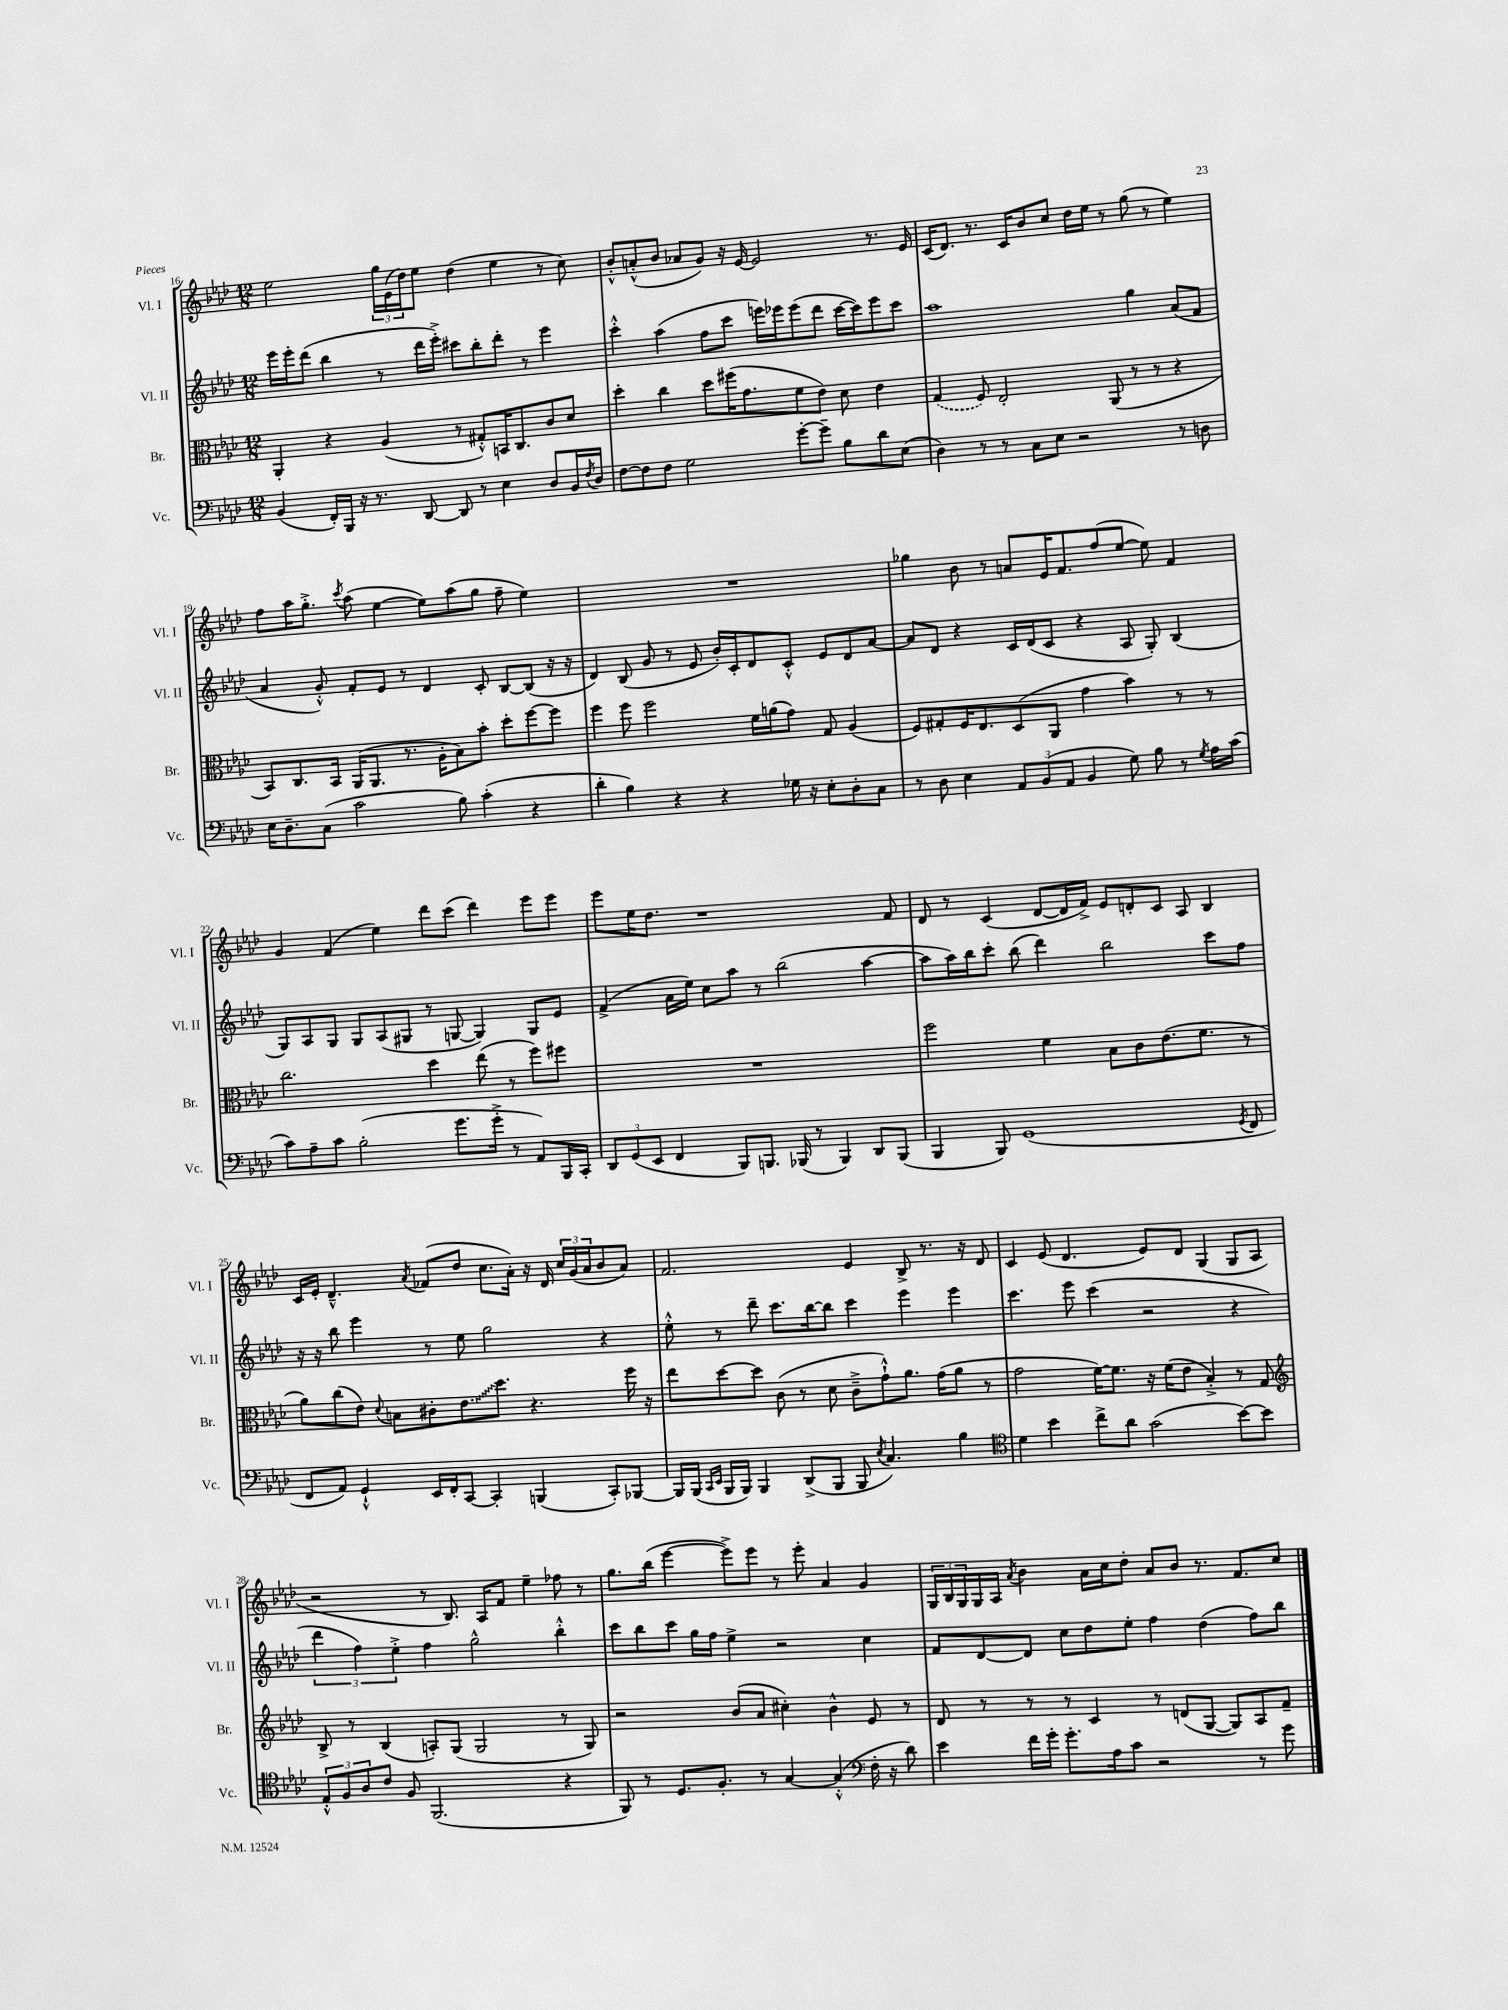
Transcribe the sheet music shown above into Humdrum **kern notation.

**kern	**kern	**kern	**kern
*staff4	*staff3	*staff2	*staff1
*clefF4	*clefC3	*clefG2	*clefG2
*k[b-e-a-d-]	*k[b-e-a-d-]	*k[b-e-a-d-]	*k[b-e-a-d-]
*M12/8	*M12/8	*M12/8	*M12/8
(4BB-	4AA-'	16eee-	2ee-
.	.	16eee-'	.
.	.	(8ddd-	.
16FF')	4r	4bb-	.
16BBB-	.	.	.
16r	.	.	.
8.r	.	.	.
.	(4A-	8r	24gg
.	.	.	(24e-
.	.	.	24dd-)
[8DD-	.	16ddd-	8ee-
.	.	16eee-'^)	.
8DD-]	8r	8ccc#	(4dd-
8r	8G#'^^)	8bb-'	.
4E-	16BB	8ddd-'	4ee-
.	8.C	.	.
.	.	8r	.
8D-	8c	4eee-	8r
16BB-	8d-	.	8cc)
8qF	.	.	.
16D-	.	.	.
=	=	=	=
[8F	4dd-'	4ccc'^^	8b-'^^
8F]	.	.	(8a'^^
8F	4cc	(4aa-	8b-
2G	.	.	8a-
.	8dd-	8ff	8g)
.	(16ff#	8ccc	16r
.	8.g	.	[16e-
.	.	16eee)	2e-]
.	.	16eee-	.
[8g'	8f	(8eee-	.
8g~]	8e-)	8ddd-	.
8B-	8d-	[16ccc	.
.	.	16ccc])	.
8d-	4e-	8eee-	8.r
(8E-	.	8ccc	.
.	.	.	16e-
=	=	=	=
4D-)	(4G	1aa-	(16c
.	.	.	8.d-)
8r	8F)	.	8.r
8r	2E-'	.	.
.	.	.	16c
8C	.	.	8b-
8E-	.	.	8cc
2r	.	.	16dd-
.	.	.	16ee-
.	(8AA-	.	8r
.	8r	4gg	(8gg
.	8r	.	8r
8r	4r	(8a-	4ee-)
8D	.	8f	.
=	=	=	=
16E-	8BB-)	4a-	8ff
8.D-~	.	.	.
.	8.C	.	16aa-
.	.	.	8.gg'^
(8C	.	8g'^^)	.
.	16BB-	.	.
.	.	.	8qccc
2c	(16AA-	8f'	(8aa-
.	8.AA-	.	.
.	.	8e-	[4ee-
.	8.r	8r	.
.	.	4d-	8ee-])
.	16A-'	.	.
8B-)	8B-)	.	(8aa-
(4c'	8b-'	8c'	8gg
.	8dd-'	[8B-	8ff~
4r	[8ff	(8B-]	4ee-)
.	8ff]	16r	.
.	.	16r	.
=	=	=	=
4d-'	4ff	4d-)	1.r
4B-)	8ff	(8B-	.
.	2ff	8g	.
4r	.	8r	.
.	.	8e-	.
4r	.	16b-')	.
.	.	16c'	.
.	16f	8d-	.
.	(16a	.	.
16G-	8g)	8c'^^	.
16r	.	.	.
8E-'	8G	8e-	.
8D-'	(4A-	8d-	.
8C	.	[8a-	.
=	=	=	=
8r	8F)	8a-]	4gg-
8D-	8G#'	8d-	.
4E-	16F	4r	8b-
.	8.E-	.	.
.	.	.	8r
12AA-	(8D-	16c	8a
.	.	(16d-	.
(12BB-	.	.	.
.	8AA-	8c	16e-
12AA-	.	.	.
.	.	.	8.f
4BB-	4g	4r	.
.	.	.	(8ff
8G)	4b-)	8A-	[8ee-
8B-	.	8G')	8ee-])
8r	8r	(4B-	4f
8qG	.	.	.
16A-	8r	.	.
(16c	.	.	.
=	=	=	=
8c)	2.cc	8G)	4g
8A-~	.	8A-	.
8c	.	8G	(4f
(2B-'	.	8G	.
.	.	(8A-	4ee-)
.	.	8G#	.
.	4dd-	8r	8ddd-
8.g	.	[8G	(8ccc
.	(8ee-	4G])	4ddd-)
16g'^	.	.	.
8r	8r	.	.
8AA-)	8ff)	8G	8eee-
16BBB-	8ff#	8e-	8eee-
16CC'	.	.	.
=	=	=	=
12DD-	1.r	(4f^	8eee-
(12GG	.	.	.
.	.	.	16ee-
12EE-	.	.	.
.	.	.	8.dd-
4FF	.	16a-	.
.	.	16ee-)	.
.	.	8cc	1r
8BBB-)	.	8aa-	.
8.BBB	.	8r	.
.	.	(2bb-	.
(16BBB-	.	.	.
8r	.	.	.
4BBB-)	.	.	.
8DD-	.	[4aa-	.
(8BBB-	.	.	8f
=	=	=	=
4BBB-	2ff	8aa-]	8d-
.	.	16aa-)	8r
.	.	16bb-	.
8BBB-)	.	8ccc'	(4c
(1GG	.	(8bb-	.
.	4f	4ddd-)	[8d-
.	.	.	16d-]
.	.	.	16f^)
.	8B-	2bb-	8e-
.	8c	.	8d'
.	(8.e-	.	8c
.	.	.	8A-
.	8.f	.	.
.	.	8ccc	4B-
8qGG	.	.	.
8FF	8r	8ff	.
=	=	=	=
8FF	8a-)	16r	16c
.	.	16r	16e-'
8AA-)	(8cc	8bb-	4.d-~^^
4GG`^^	8e-)	4eee-	.
.	8qqd-	.	.
.	8B	.	.
.	.	.	8qa-
16EE-	8c#'	8r	(8f-
16FF'	.	.	.
[8CC	8.e-	8ee-	8dd-
4CC']	.	2gg	8.cc
.	8.dd-	.	.
.	.	.	16a-')
(4BBB	4.r	.	16r
.	.	.	16d-
.	.	.	24cc
.	.	.	(24g
.	.	.	24a-
8CC')	.	4r	8b-
[8BBB-	16ff	.	8a-)
.	16r	.	.
=	=	=	=
16BBB-]	8ee-	8ee-'^^	2.f
(16BBB-	.	.	.
16qqCC	.	.	.
16qqEE-	.	.	.
16BBB-	[8dd-	8r	.
16BBB-)	.	.	.
4BBB-	8dd-]	8ddd-~	.
.	(8c	8.ccc	.
(8DD-^	8r	.	.
.	.	[16bb-	.
8BBB-	8d-	8bb-]	.
8BBB-	8c~^	4ccc	4e-
8qE-	.	.	.
4.C)	8g`^^)	.	.
.	8.a-	4eee-	8B-^
.	.	.	8.r
.	(16g	.	.
4B-	8a-	4eee-	.
.	.	.	16r
.	8r	.	8d-
=	=	=	=
*clefC4	*	*	*
4d-	2g	4.ccc	4c
4b-	.	.	(8e-
.	.	8eee-	4.d-
8cc^	[16f)	(4ccc	.
.	8.f]	.	.
8a-	.	.	.
(2g	16r	2r	8e-)
.	(16f	.	.
.	8e-	.	8d-
.	4B-'^)	.	(4G
[8b-)	8r	4r	8G
8b-]	8G	.	8A-
=	=	=	=
*	*clefG2	*	*
12E-'^^	8B-^	6ddd-	2r
12F	.	.	.
.	8r	.	.
12A-	.	6ff)	.
8c	(4B-	.	.
.	.	6ee-'^	.
8F	.	.	.
(2.FF	8A')	4ff	8r
.	(8G	.	8.B-)
.	2G	2gg^^	.
.	.	.	16A-
.	.	.	8f
.	.	.	4ee-~
4r	8r	4bb-'^^	8ff-
.	8G)	.	8r
=	=	=	=
8FF)	2r	8ccc	8.gg
8r	.	8bb-	.
.	.	.	(16bb-
8.D-	.	8ccc	[4eee-
.	.	16gg	.
8.F'	.	16ff	.
.	(8b-	4ee-^	8eee-^])
8r	8a-	.	8eee-
[4G	4cc#')	2r	8r
.	.	.	8eee-'
(4G'^^]	4b-^^	.	4a-
*clefF4	*	*	*
16F'	8e-	4cc	4g
16r	.	.	.
8d-)	8r	.	.
=	=	=	=
4e-	8d-	8f	24G
.	.	.	24B-
.	.	.	24G
.	8r	[8d-	16G
.	.	.	16A-
.	.	.	8qa-
16f	8r	8d-]	4b-
16g'	.	.	.
8.g'	8r	8cc	.
.	4c	8dd-	16a-
16A-	.	.	16cc
8c	.	8ee-'	8dd-'
2r	8r	4ff	8a-
.	(8d	.	8b-
.	[8G	(4dd-	8.r
.	8G])	.	.
.	.	.	8.f
8r	8A-	8ff)	.
8g	8f~	8bb-	8cc
==	==	==	==
*-	*-	*-	*-
